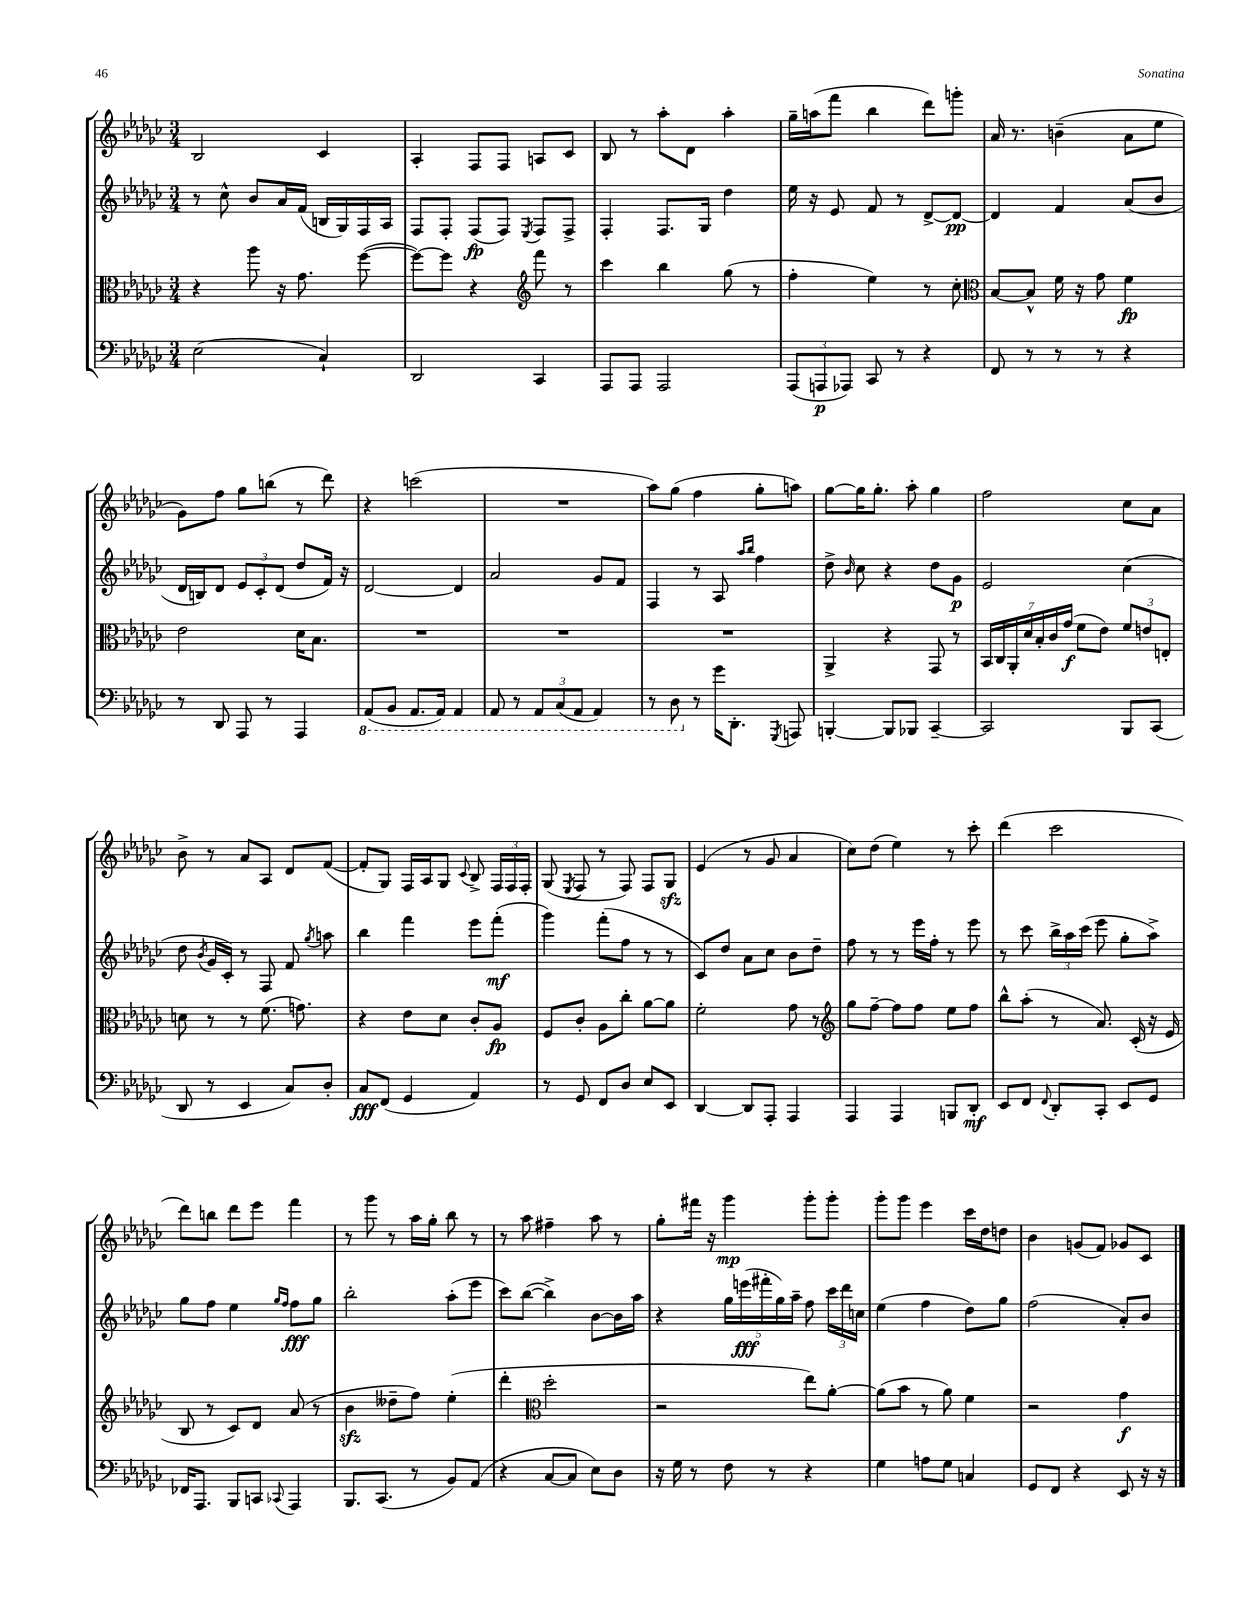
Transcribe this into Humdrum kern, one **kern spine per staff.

**kern	**kern	**kern	**kern
*staff4	*staff3	*staff2	*staff1
*clefF4	*clefC3	*clefG2	*clefG2
*k[b-e-a-d-g-c-]	*k[b-e-a-d-g-c-]	*k[b-e-a-d-g-c-]	*k[b-e-a-d-g-c-]
*M3/4	*M3/4	*M3/4	*M3/4
(2E-	4r	8r	2B-
.	.	8cc-^^	.
.	8aa-	8b-	.
.	16r	16a-	.
.	8.g-	(16f	.
4C-`)	.	16B	4c-
.	.	16G-)	.
.	([8ff	16F	.
.	.	16A-	.
=	=	=	=
2DD-	8ff_)	8F	4A-'
.	8ff]	8F'	.
.	4r	(8F	8F
.	.	8F)	8F
*	*clefG2	*	*
.	.	8qE-	.
4CC-	8fff	8F	8A
.	8r	8F^	8c-
=	=	=	=
8AAA-	4ccc-	4F'	8B-
8AAA-	.	.	8r
2AAA-	4bb-	8.F	8aa-'
.	.	.	8d-
.	.	16G-	.
.	(8gg-	4dd-	4aa-'
.	8r	.	.
=	=	=	=
(12AAA-	4ff'	16ee-	16gg-~
.	.	16r	(16aa
12AAA	.	.	.
.	.	8e-	8fff
12AAA-)	.	.	.
8CC-	4ee-)	8f	4bb-
8r	.	8r	.
4r	8r	[8d-^	8ddd-)
.	8cc-'	8d-_	8ggg'
=	=	=	=
*	*clefC3	*	*
8FF	[8B-	4d-]	16a-
.	.	.	8.r
8r	8B-^^]	.	.
8r	16f	4f	(4b~
.	16r	.	.
8r	8g-	.	.
4r	4f	(8a-	8a-
.	.	8b-	8ee-
=	=	=	=
8r	2e-	16d-	8g-)
.	.	16B)	.
8DD-	.	8d-	8ff
8AAA-	.	12e-	8gg-
.	.	12c-'	.
8r	.	.	(8bb
.	.	(12d-	.
4AAA-	16d-	8dd-	8r
.	8.B-	.	.
.	.	16f)	8ddd-)
.	.	16r	.
=	=	=	=
(8AAA-	2.r	[2d-	4r
8BBB-	.	.	.
8.AAA-	.	.	(2ccc
16AAA-)	.	.	.
4AAA-	.	4d-]	.
=	=	=	=
8AAA-	2.r	2a-	2.r
8r	.	.	.
12AAA-	.	.	.
(12CC-	.	.	.
12AAA-	.	.	.
4AAA-)	.	8g-	.
.	.	8f	.
=	=	=	=
8r	2.r	4F	8aa-)
8DD-	.	.	(8gg-
8r	.	8r	4ff
16g-	.	8A-	.
8.DD-'	.	.	.
.	.	16qqaa-	.
.	.	16qqbb-	.
.	.	4ff	8gg-'
8qGGG-	.	.	.
8AAA	.	.	8aa)
=	=	=	=
[4BBB'	4AA-^	8dd-^	[8gg-
.	.	16qqb-	.
.	.	8cc-	16gg-]
.	.	.	8.gg-'
8BBB]	4r	4r	.
8BBB-	.	.	8aa-'
[4CC-~	8GG-	8dd-	4gg-
.	8r	8g-	.
=	=	=	=
2CC-]	28BB-	2e-	2ff
.	28C-	.	.
.	28AA-'	.	.
.	28d-	.	.
.	28B-'	.	.
.	28c-	.	.
.	(28g-	.	.
.	8f	.	.
.	8e-)	.	.
8BBB-	12f	(4cc-	8cc-
.	12e	.	.
(8CC-	.	.	8a-
.	12E'	.	.
=	=	=	=
8DD-	8d	8dd-	8b-^
.	.	8qb-	.
8r	8r	16g-	8r
.	.	16c-')	.
4EE-	8r	8r	8a-
.	(8.f	8F	8A-
8C-)	.	8f	8d-
.	8.g)	.	.
.	.	8qgg-	.
8D-'	.	8aa	([8f
=	=	=	=
8C-	4r	4bb-	8f']
(8FF	.	.	8G-)
4GG-	8e-	4fff	16F
.	.	.	16A-
.	8d-	.	8G-
.	.	.	8qqc-
4AA-)	8c-'	8eee-	8B-^
.	8A-	(8fff'	24F
.	.	.	24F
.	.	.	24F'
=	=	=	=
8r	8F	4ggg-)	(8G-
.	.	.	8qE-
8GG-	8c-'	.	8F
8FF	8A-	(8fff'	8r
8D-	8cc-'	8ff	8F)
8E-	[8a-	8r	8F
8EE-	8a-]	8r	8G-
=	=	=	=
[4DD-	2f'	8c-)	(4e-
.	.	8dd-	.
8DD-]	.	8a-	8r
8AAA-'	.	8cc-	8g-
4AAA-	8g-	8b-	4a-
.	8r	8dd-~	.
=	=	=	=
*	*clefG2	*	*
4AAA-	8gg-	8ff	8cc-)
.	[8ff~	8r	(8dd-
4AAA-	8ff]	8r	4ee-)
.	8ff	16eee-	.
.	.	16ff'	.
8BBB	8ee-	8r	8r
8DD-'	8ff	8eee-	8ccc-'
=	=	=	=
8EE-	8bb-^^	8r	(4ddd-
8FF	(8aa-'	8ccc-	.
8qqFF	.	.	.
8DD-'	8r	24bb-^	2ccc-
.	.	24aa-	.
.	.	(24ccc-	.
8CC-'	8.a-)	8eee-	.
8EE-	.	8gg-'	.
.	(16c-'	.	.
8GG-	16r	8aa-^)	.
.	16e-	.	.
=	=	=	=
16FF-	8B-	8gg-	8ddd-)
8.AAA-	.	.	.
.	8r	8ff	8bb
8BBB-	8c-)	4ee-	8ddd-
8CC	8d-	.	8eee-
.	.	16qqgg-	.
8qqCC-	.	16qqff	.
4AAA-	(8a-	8ff	4fff
.	8r	8gg-	.
=	=	=	=
8.BBB-	4b-	2bb-'	8r
.	.	.	8ggg-
(8.CC-	.	.	.
.	8dd--~	.	8r
8r	8ff)	.	16aa-
.	.	.	16gg-'
8BB-)	(4ee-'	(8aa-'	8bb-
(8AA-	.	8eee-	8r
=	=	=	=
4r	4ddd-'	8ccc-)	8r
.	.	([8bb-	8aa-
*	*clefC3	*	*
[8C-	2dd-'	4bb-^])	4ff#~
8C-]	.	.	.
8E-)	.	[8b-	8aa-
8D-	.	16b-]	8r
.	.	16aa-	.
=	=	=	=
16r	2r	4r	8gg-'
16G-	.	.	.
8r	.	.	16fff#
.	.	.	16r
8F	.	20gg-	4ggg-
.	.	(20eee	.
.	.	20fff#'	.
8r	.	.	.
.	.	20gg-)	.
.	.	20aa-~	.
4r	8ee-)	8ff	8ggg-'
.	[8a-'	24ccc-	8ggg-'
.	.	24ddd-	.
.	.	24cc	.
=	=	=	=
4G-	(8a-]	(4ee-	8ggg-'
.	8b-	.	8ggg-
8A	8r	4ff	4eee-
8G-	8a-)	.	.
4C	4f	8dd-)	16ccc-
.	.	.	16dd-
.	.	8gg-	8dd
=	=	=	=
8GG-	2r	(2ff	4b-
8FF	.	.	.
4r	.	.	(8g
.	.	.	8f)
8EE-	4g-	8a-')	8g-
16r	.	8b-	8c-
16r	.	.	.
==	==	==	==
*-	*-	*-	*-
